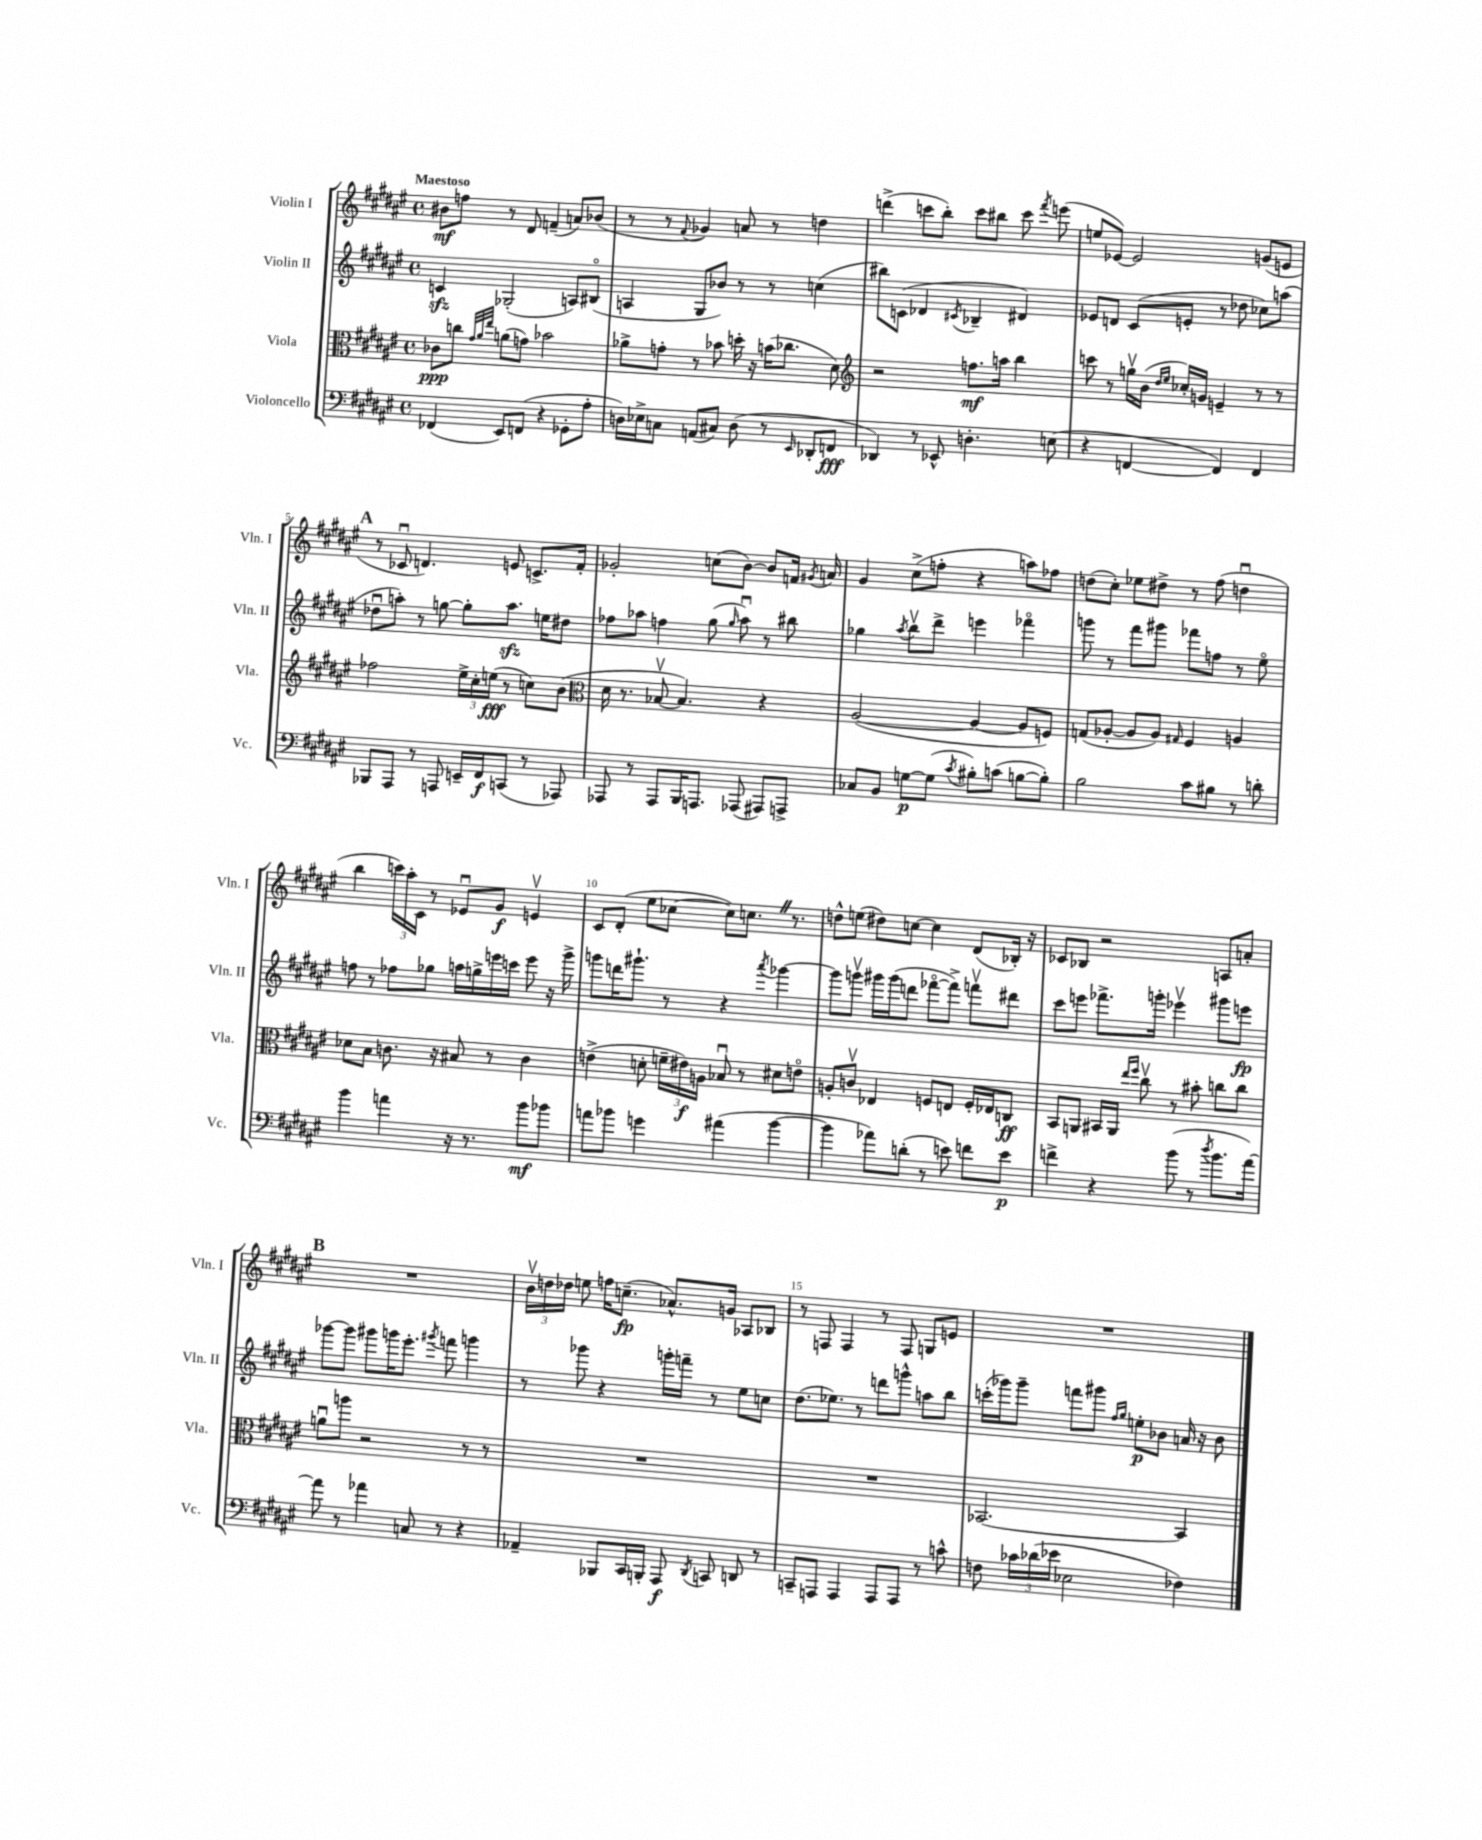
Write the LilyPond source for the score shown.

<<
\new StaffGroup <<
\new Staff = "s0" \with { instrumentName = "Violin I" shortInstrumentName = "Vln. I" } {
    \clef treble \key fis \major \defaultTimeSignature \time 4/4 \tempo "Maestoso"
    \autoBeamOff bis'8[\mf f''8] r8 dis'8 f'4--( a'8[) bes'8]( |
    r8 r8 \appoggiatura { fis'8 } ges'4) a'8 r8 d''4 |
    d'''4->( c'''8[ b''8]-.) c'''8[ bis''8] c'''8 \acciaccatura { fis'''8 } e'''8( |
    e''8[ ees'8]~) ees'2 g'8[( e'8] |
    \mark \markup { \bold "A" } r8 ces'8\downbow d'4.) e'8 c'8.[-> fis'16]-. |
    ges'2-. c''8[( b'8]~) b'8[ f'16] \acciaccatura { gis'8 } a'16 |
    gis'4 cis''8[->( f''8]-. r4 a''8[) fes''8] |
    d''8[( cis''8]-.) ees''8[ dis''8]-> r8 fis''8( d''4\downbow |
    b''4 \tuplet 3/2 { c'''16[) ais''16-. cis'16] } r8 ees'8[\downbow gis'8]\f e'4\upbow |
    cis'8[ dis'8]-.( eis''8[ ces''8]~ ces''8[) c''8.] \once \override BreathingSign.text = \markup { \musicglyph "scripts.caesura.straight" } \breathe r8. |
    d''8[-^ e''8]( dis''8[) c''8]~ c''4 dis'8[( bes16]-.) r16 |
    ces'8[ bes8] r2 a8[ a'8]-. |
    \mark \markup { \bold "B" } R1 |
    \tuplet 3/2 { b'16[\upbow d''16 des''16] } e''8 f''16[ c''8.]--\fp( aes'8.[-^) g'16] aes8[ bes8] |
    r8 f8 f4 r8 f8 g8[ e'8] |
    R1 \bar "|." |
}
\new Staff = "s1" \with { instrumentName = "Violin II" shortInstrumentName = "Vln. II" } {
    \clef treble \key fis \major \defaultTimeSignature \time 4/4
    \autoBeamOff c'4\sfz ges2-.( a8[) bis8]\flageolet( |
    a4 gis8[ bes'8]) r8 r8 c''4( |
    bis''8[) c'8]( des'4 \acciaccatura { cis'8 } bes4-- dis'4) |
    ees'8[ d'8] cis'8[( e'8]-. r8 des''8 ces''8[) a''8]( |
    \mark \markup { \bold "A" } des''8[\downbow a''8]-.) r8 g''8~ g''8[-. a''8.]\sfz e''16[ dis''8] |
    fes''8[ aes''8] f''4 gis''8( \grace { gis''16 } aes''8\downbow) r8 bis''8 |
    ges''4 \acciaccatura { ais''8 } b''8[\upbow dis'''8]-> e'''4 fes'''4\flageolet |
    g'''8 r8 fis'''8[ gis'''8] fes'''8[ f''8] r8 eis''8\flageolet |
    f''8 r8 fes''8[ ges''8] a''16[ g''16-> e'''16 c'''16] e'''8 r16 gis'''16-> |
    g'''8[ d'''16 gis'''8.]-! r8 r4 \acciaccatura { ais'''8 } ges'''4~ |
    ges'''8[ g'''8]\upbow gis'''16[ gis'''16( d'''8] fes'''8[~\flageolet fes'''8]->) f'''8[\upbow dis'''8] |
    cis'''8[ e'''8] fes'''8.[-> g'''16]-. ees'''4\upbow gis'''8[ e'''8]\fp |
    \mark \markup { \bold "B" } ges'''8[~ ges'''8] gis'''8[ g'''16 eis'''8.]-. \acciaccatura { gis'''8 } f'''8 g'''4 |
    r8 ges'''8 r4 g'''16[-. f'''16]-- r8 eis''8[ c''8] |
    dis''8.[( ees''8.]) r8 d'''8[ g'''8]-^ a''8[ b''8] |
    c'''16[-.( ges'''16) ges'''8]-- f'''8[ gis'''8] \grace { fis''16[ gis''16] } e''8[-.\p bes'8] a'16 r16 bes'8 \bar "|." |
}
\new Staff = "s2" \with { instrumentName = "Viola" shortInstrumentName = "Vla." } {
    \clef alto \key fis \major \defaultTimeSignature \time 4/4
    \autoBeamOff ces'8[\ppp c''8] \grace { gis'32[ ais'32 eis''32] } a'8[( g'8]) bes'2 |
    aes'8[-> g'8]-. r8 bes'8 d''16-. r16 b'16[( ces''8.] dis'8) |
    \clef treble r2 f''8.[\mf a''16] b''4 |
    c'''8 r8 g''16[\upbow b'16]( \grace { dis''16[ eis''16] } ces''16[-.) g'16] e'4-- r8 r8 |
    \mark \markup { \bold "A" } fes''2 \tuplet 3/2 { eis''16[-> cis''16-. e''16]\fff( } r8 c''8[) b'8]( |
    \clef alto dis'16 r8. bes8~\upbow bes4.) r4 |
    ais2~( ais4~ ais8[ f8]) |
    g8[( aes8]~-. aes8[ aes8]) \grace { gis16 } fis4 a4 |
    des'8[ b8] c'8. r16 bis8 r8 c'4 |
    e'4->( d'8-. \tuplet 3/2 { f'16[-- eis'16\f) a16] } bes8\downbow r8 dis'8[ e'8]\flageolet |
    a8[-. c'8]\upbow ees4 f8[ e8] f16[-. ees16 c8]\ff |
    b,8[ a,8] bis,16[ a,16] \grace { eis''16[ fis''16] } cis''8\upbow r8 bis'8-. c''8[ c''8] |
    \mark \markup { \bold "B" } a'8[\downbow a''8] r2 r8 r8 |
    R1 |
    R1 |
    bes,2.~ bes,4 \bar "|." |
}
\new Staff = "s3" \with { instrumentName = "Violoncello" shortInstrumentName = "Vc." } {
    \clef bass \key fis \major \defaultTimeSignature \time 4/4
    \autoBeamOff fes,4( eis,8[) f,8]( r4 ges,8[-. ais8]-. |
    d16[) ees16-> c8] a,8[( cis8]) d8( r8 \grace { eis,16 } des,8[-. f,8]\fff |
    des,4) r8 ees,8-^ d4.-. e8( |
    r4 f,4~ f,4) f,4 |
    \mark \markup { \bold "A" } bes,,8[ ais,,8] r8 a,,8 e,16[-- fis,16\f c,8]( r8 aes,,8) |
    aes,,8 r8 aes,,8[ b,,16 a,,8.] aes,,8( ais,,8[) a,,8]-> |
    ces8[ b,8] g8[~\p g8]( \acciaccatura { cis'8 } bis8[-.) c'8]( b8[~ b8]-.) |
    b2 cis'8[ bis8] r8 d'8-. |
    b'4 a'4 r16 r8. b'8[\mf bes'8] |
    a'8[ bes'8] g'4 ais'4( bes'4~ |
    bes'4 aes'8[) d'8]-.( r8 e'8) f'8[ e'8]\p |
    f'4-> r4 b'8( r8 \acciaccatura { dis''8 } b'8.[ ais'16]~) |
    \mark \markup { \bold "B" } ais'8 r8 aes'4 c8 r8 r4 |
    aes,4-- bes,,8[ cis,16 b,,16]-. ais,,8\f \acciaccatura { dis,8 } c,8 d,8 r8 |
    c,8[-- a,,8] a,,4 a,,8[ a,,8] r8 c'8-^ |
    f8 \tuplet 3/2 { ces'16[ des'16( ees'16] } ees2 fes4) \bar "|." |
}
>>
>>
\layout { \context { \Score \override BarNumber.break-visibility = ##(#f #t #t) barNumberVisibility = #(every-nth-bar-number-visible 5) } }
